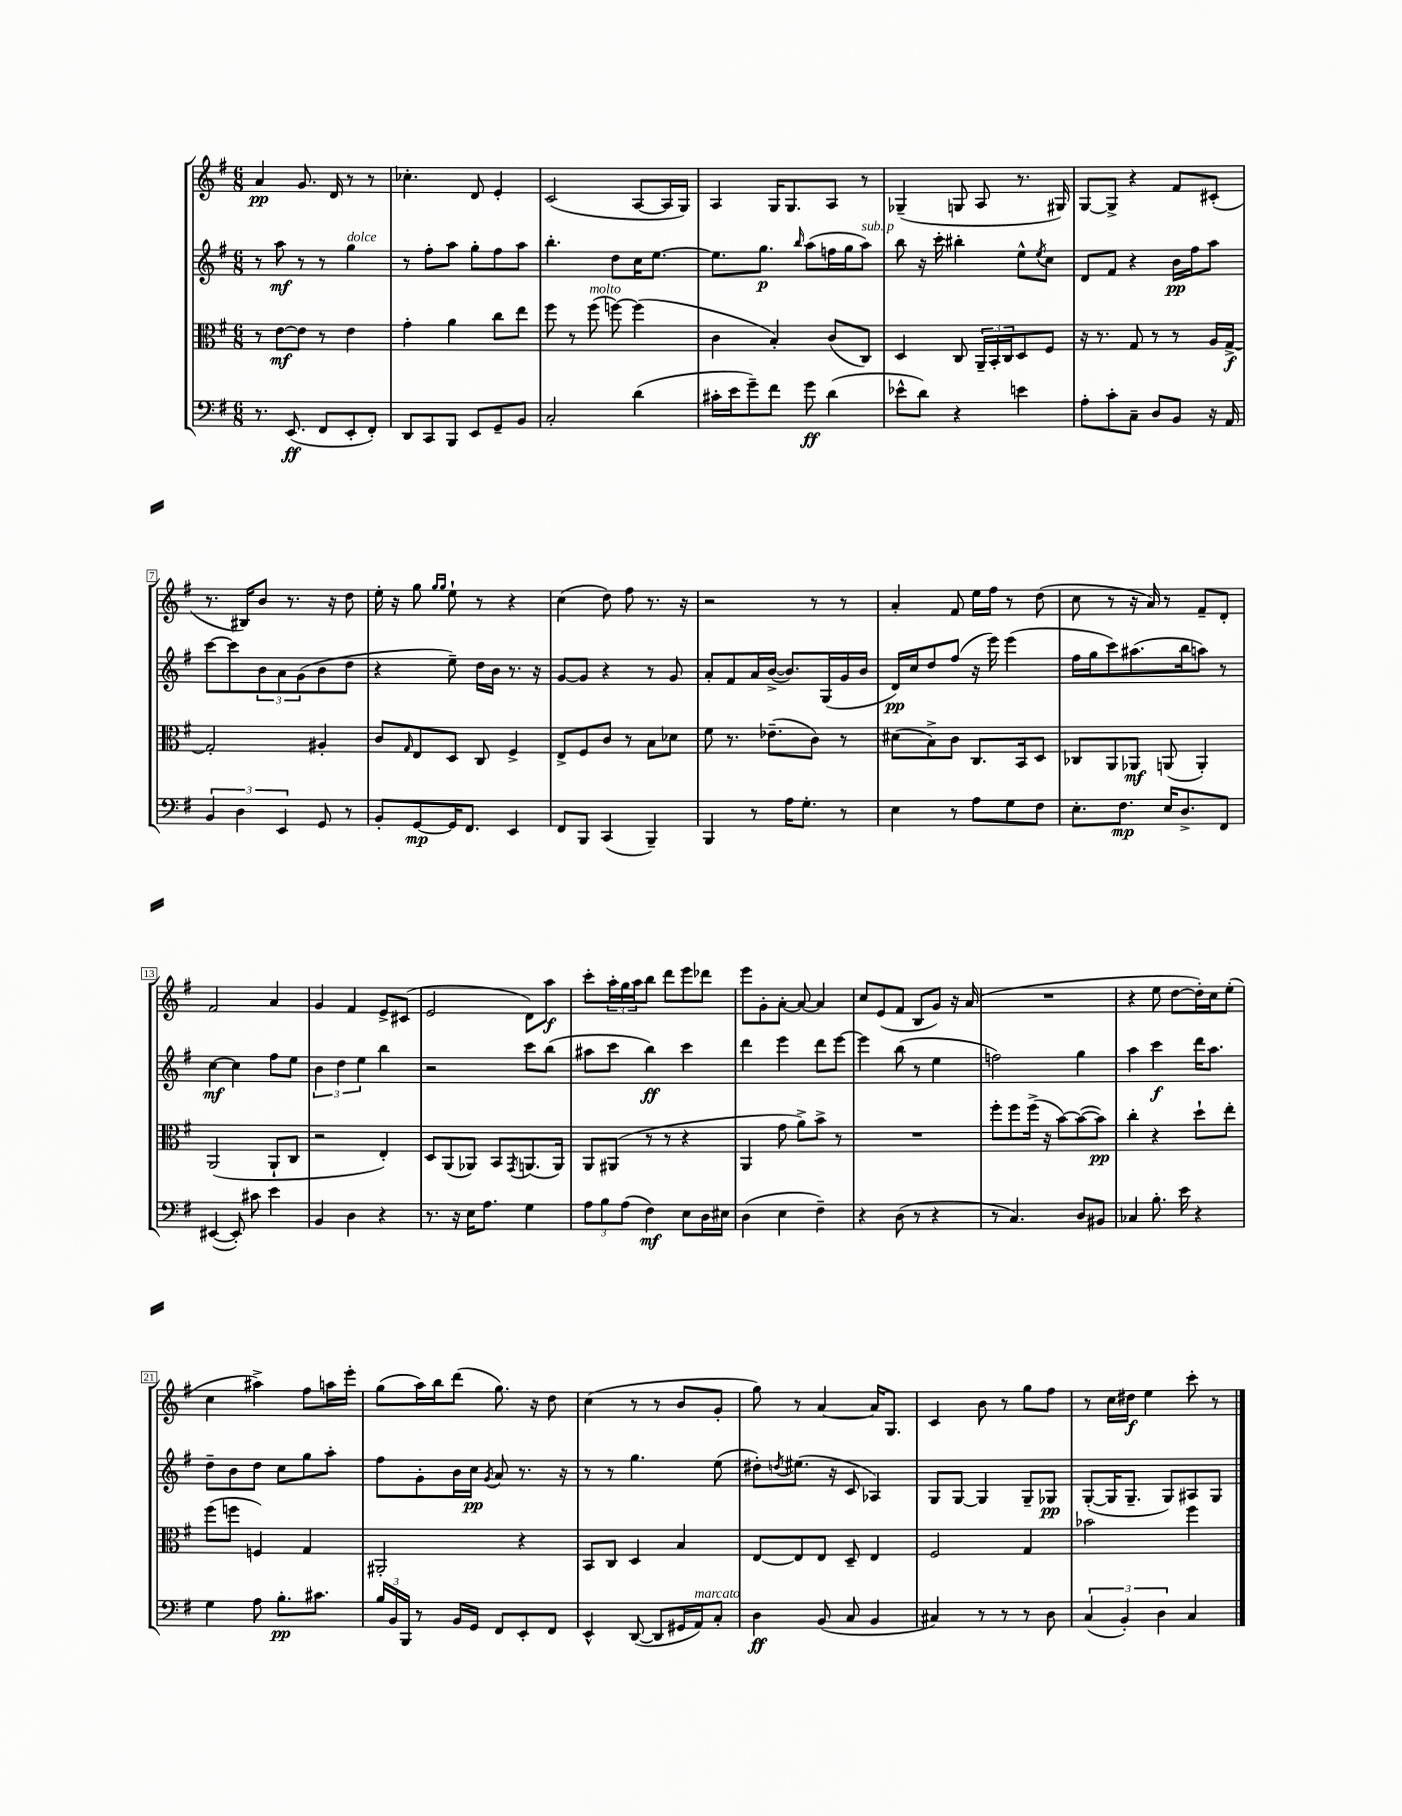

**kern	**dynam	**kern	**dynam	**kern	**dynam	**kern	**dynam
*part4	*part4	*part3	*part3	*part2	*part2	*part1	*part1
*staff4	*staff4	*staff3	*staff3	*staff2	*staff2	*staff1	*staff1
*clefF4	*	*clefC3	*	*clefG2	*	*clefG2	*
*k[f#]	*	*k[f#]	*	*k[f#]	*	*k[f#]	*
*M6/8	*	*M6/8	*	*M6/8	*	*M6/8	*
=1	=1	=1	=1	=1	=1	=1	=1
8.r	.	8r	.	8r	.	4a/	pp
.	.	[8e\L	mf	8aa\	mf	.	.
(8.EE/	ff	.	.	.	.	.	.
.	.	8e\J]	.	8r	.	8.g/	.
8FF#/L	.	8r	.	8r	.	.	.
.	.	.	.	.	.	16d/	.
!	!	!	!	!LO:TX:a:i:t=dolce	!	!	!
8EE'/	.	4e\	.	4gg\	.	8r	.
8FF#'/J)	.	.	.	.	.	8r	.
=2	=2	=2	=2	=2	=2	=2	=2
8DD/L	.	4g'\	.	8r	.	4.cc-X'\	.
8CC/	.	.	.	8ff#'\L	.	.	.
8BBB/J	.	4a\	.	8aa\J	.	.	.
8EE/L	.	.	.	8gg'\L	.	8d/	.
8GG~/	.	8cc\L	.	8ff#\	.	4e'/	.
8BB/J	.	8ee\J	.	8aa\J	.	.	.
=3	=3	=3	=3	=3	=3	=3	=3
2C'/	.	8ff#\	.	4.bb'\	.	(2c/	.
.	.	8r	.	.	.	.	.
!	!	!LO:TX:a:i:t=molto	!	!	!	!	!
.	.	(8ff#\	.	.	.	.	.
.	.	[8ffn\)	.	8dd\L	.	.	.
(4d\	.	(4ff\]	.	16cc\K	.	[8A/L	.
.	.	.	.	[8.ee\J	.	.	.
.	.	.	.	.	.	16A/L]	.
.	.	.	.	.	.	16G/JJ)	.
=4	=4	=4	=4	=4	=4	=4	=4
16c#X'\LL	.	4c\	.	8.ee\L]	.	4A/	.
16e\J	.	.	.	.	.	.	.
8g~\)	.	.	.	.	.	.	.
.	.	.	.	8.gg\J	p	.	.
8f#\J	.	4B'/)	.	.	.	16G/KL	.
.	.	.	.	.	.	8.G/	.
.	.	.	.	16qqbb/	.	.	.
8g\	ff	.	.	(8aa\L	.	.	.
(4d\	.	(8c/L	.	16ffn\L	.	8A/J	.
.	.	.	.	16gg\J	.	.	.
!	!	!	!	!LO:TX:a:i:t=sub. p	!	!	!
.	.	8C/J)	.	8aa\J)	.	8r	.
=5	=5	=5	=5	=5	=5	=5	=5
8e-X^^\L	.	4D/	.	8bb\	.	(4G-X~/	.
8d\J)	.	.	.	16r	.	.	.
.	.	.	.	16ccc'\	.	.	.
4r	.	8C/	.	4bb#X'\	.	8Gn/	.
.	.	24AA~/LL	.	.	.	8A/	.
.	.	24BB'/	.	.	.	.	.
.	.	24C/J	.	.	.	.	.
4en\	.	8D/	.	8ee^^\L	.	8.r	.
.	.	.	.	8qee/	.	.	.
.	.	8F#/J	.	8cc\J	.	.	.
.	.	.	.	.	.	16G#X/)	.
=6	=6	=6	=6	=6	=6	=6	=6
8A'\L	.	16r	.	8d/L	.	[8G/L	.
.	.	8.r	.	.	.	.	.
8c'\	.	.	.	8f#/J	.	8G^/J]	.
8C~\J	.	8G/	.	4r	.	4r	.
8D/L	.	8r	.	.	.	.	.
8BB/J	.	8r	.	16b\LL	pp	8f#/L	.
.	.	.	.	16ff#\J	.	.	.
16r	.	16A/LL	.	8aa\J	.	(8c#X'/J	.
16AA/	.	[16G^/JJ	f	.	.	.	.
!!LO:LB:g=z
=7	=7	=7	=7	=7	=7	=7	=7
6BB/	.	2G'/]	.	[8ccc\L	.	8.r	.
.	.	.	.	8ccc\]	.	.	.
6D\	.	.	.	.	.	.	.
.	.	.	.	.	.	16B#X/KL)	.
.	.	.	.	12b\	.	8b/J	.
6EE/	.	.	.	12a\	.	.	.
.	.	.	.	.	.	8.r	.
.	.	.	.	(12g\	.	.	.
8GG/	.	4A#X'/	.	8b\	.	.	.
.	.	.	.	.	.	16r	.
8r	.	.	.	8dd\J	.	8dd\	.
=8	=8	=8	=8	=8	=8	=8	=8
8BB'/L	.	8c/L	.	4r	.	16ee'\	.
.	.	.	.	.	.	16r	.
.	.	16qqG/	.	.	.	.	.
[8GG/	mp	8E/	.	.	.	8gg\	.
.	.	.	.	.	.	16qqgg/LL	.
.	.	.	.	.	.	16qqgg/JJ	.
16GG/K]	.	8D/J	.	8ee~\)	.	8ee`\	.
8.FF#/J	.	.	.	.	.	.	.
.	.	8C/	.	16dd\LL	.	8r	.
.	.	.	.	16b\JJ	.	.	.
4EE/	.	4F#^/	.	8.r	.	4r	.
.	.	.	.	16r	.	.	.
=9	=9	=9	=9	=9	=9	=9	=9
8FF#/L	.	8E^/L	.	[8g/L	.	(4cc\	.
8BBB/J	.	8F#/	.	8g/J]	.	.	.
(4CC/	.	8c/J	.	4r	.	8dd\)	.
.	.	8r	.	.	.	8ff#\	.
4BBB~/)	.	8B\L	.	8r	.	8.r	.
.	.	8d-X\J	.	8g/	.	.	.
.	.	.	.	.	.	16r	.
=10	=10	=10	=10	=10	=10	=10	=10
4BBB/	.	8f#\	.	8a'/L	.	2r	.
.	.	8.r	.	8f#/	.	.	.
8r	.	.	.	16a/L	.	.	.
.	.	(8.e-X~\L	.	([16b^/JJ	.	.	.
16A\KL	.	.	.	8.b/L])	.	.	.
8.G'\J	.	.	.	.	.	.	.
.	.	8c\J)	.	.	.	8r	.
.	.	.	.	(16G/L	.	.	.
8r	.	8r	.	16g/	.	8r	.
.	.	.	.	16b/JJ	.	.	.
=11	=11	=11	=11	=11	=11	=11	=11
4E\	.	(8d#X\L	.	16d/LL)	pp	4a'/	.
.	.	.	.	16cc/J	.	.	.
.	.	8B^\)	.	8dd/	.	.	.
8r	.	8c\J	.	(8ff#/J	.	8f#/	.
8A\L	.	8.C/L	.	16r	.	16ee\LL	.
.	.	.	.	16eee\)	.	16ff#\JJ	.
8G\	.	.	.	(4eee\	.	8r	.
.	.	16BB/k	.	.	.	.	.
8F#\J	.	8D/J	.	.	.	(8dd\	.
=12	=12	=12	=12	=12	=12	=12	=12
8.E'\L	.	8C-X/L	.	16ff#\LL	.	8cc\	.
.	.	.	.	16gg\J	.	.	.
.	.	8AA/	.	8ccc\)	.	8r	.
8.F#\J	mp	.	.	.	.	.	.
.	.	8AA-X/J	mf	(8.aa#X\	.	16r	.
.	.	.	.	.	.	16a/)	.
16E/KL	.	(8AAn/	.	.	.	8r	.
8.D^/	.	.	.	16bb\k	.	.	.
.	.	4AA'/)	.	8aan\J)	.	8f#~/L	.
8FF#/J	.	.	.	8r	.	8d'/J	.
!!LO:LB:g=z
=13	=13	=13	=13	=13	=13	=13	=13
([4EE#X/	.	(2AA/	.	[4cc\	mf	2f#/	.
8EE#'/])	.	.	.	4cc\]	.	.	.
8c#X\	.	.	.	.	.	.	.
4e\	.	8AA`/L	.	8ff#\L	.	4a/	.
.	.	8C/J	.	8ee\J	.	.	.
=14	=14	=14	=14	=14	=14	=14	=14
4BB/	.	2r	.	6b\	.	4g/	.
.	.	.	.	6dd\	.	.	.
4D\	.	.	.	.	.	4f#/	.
.	.	.	.	6ee\	.	.	.
4r	.	4E'/)	.	4bb\	.	8e^/L	.
.	.	.	.	.	.	(8c#X/J	.
=15	=15	=15	=15	=15	=15	=15	=15
8.r	.	8D/L	.	2r	.	2e/	.
.	.	(8AA/	.	.	.	.	.
16r	.	.	.	.	.	.	.
16E\KL	.	8AA-X/J)	.	.	.	.	.
8.A\J	.	.	.	.	.	.	.
.	.	8BB/L	.	.	.	.	.
.	.	8qGG/	.	.	.	.	.
4G\	.	(8.AAn/	.	8ccc\L	.	8d\L)	.
.	.	.	.	(8bb\J	.	8aa\J	f
.	.	16AA/Jk)	.	.	.	.	.
=16	=16	=16	=16	=16	=16	=16	=16
12A\L	.	8AA/L	.	8aa#X\L	.	8ccc'\L	.
12B\	.	.	.	.	.	.	.
.	.	(8AA#X/J	.	8ccc\J	.	24aa'\L	.
(12A\J	.	.	.	.	.	24gg\	.
.	.	.	.	.	.	24aa\J	.
4F#\)	mf	8r	.	4bb\)	ff	8bb\J	.
.	.	8r	.	.	.	8ddd\L	.
8E\L	.	4r	.	4ccc\	.	8eee\	.
16D\L	.	.	.	.	.	8ddd-X\J	.
16E#X\JJ	.	.	.	.	.	.	.
=17	=17	=17	=17	=17	=17	=17	=17
(4D\	.	4AA/	.	4ddd\	.	8eee\L	.
.	.	.	.	.	.	8g'\	.
4E\	.	8g\	.	4eee\	.	[8a'\J	.
.	.	8a^\L)	.	.	.	8a/_	.
4F#~\)	.	8b^\J	.	8ddd\L	.	4a/]	.
.	.	8r	.	[8eee\J	.	.	.
=18	=18	=18	=18	=18	=18	=18	=18
4r	.	2.r	.	4eee\]	.	8cc/L	.
.	.	.	.	.	.	(8e/	.
(8D\	.	.	.	(8bb\	.	8f#/J	.
8r	.	.	.	8r	.	8B/L	.
4r	.	.	.	4ee\	.	8g/J)	.
.	.	.	.	.	.	16r	.
.	.	.	.	.	.	(16a/	.
=19	=19	=19	=19	=19	=19	=19	=19
8r	.	8ff#'\L	.	2ffn\)	.	2.r	.
4.C/)	.	8ff#\	.	.	.	.	.
.	.	(16ff#^\Jk	.	.	.	.	.
.	.	16r	.	.	.	.	.
.	.	[8b\L)	.	.	.	.	.
8D/L	.	(8b\_	.	4gg\	.	.	.
8BB#X/J	.	8b\J])	pp	.	.	.	.
=20	=20	=20	=20	=20	=20	=20	=20
4C-X/	.	4cc'\	.	4aa\	.	4r	.
8.B'\	.	4r	.	4ccc\	f	8ee\	.
.	.	.	.	.	.	[8dd\L	.
16e\	.	.	.	.	.	.	.
4r	.	8dd`\L	.	16ddd\KL	.	16dd'\L])	.
.	.	.	.	8.aa\J	.	16cc\J	.
.	.	8ee'\J	.	.	.	(8ee'\J	.
!!LO:LB:g=z
=21	=21	=21	=21	=21	=21	=21	=21
4G\	.	(8ff#\L	.	8dd~\L	.	4cc\	.
.	.	8ffn\J	.	8b\	.	.	.
8A\	.	4Fn/)	.	8dd\J	.	4aa#X^\)	.
8.B'\L	pp	.	.	8cc\L	.	.	.
.	.	4G/	.	8gg\	.	8ff#\L	.
8.c#X\J	.	.	.	.	.	.	.
.	.	.	.	8aa'\J	.	16aan\L	.
.	.	.	.	.	.	16eee'\JJ	.
=22	=22	=22	=22	=22	=22	=22	=22
24B/LL	.	2AA#X'/	.	8ff#\L	.	(8gg\L	.
24BB/	.	.	.	.	.	.	.
24BBB/JJ	.	.	.	.	.	.	.
8r	.	.	.	8g'\	.	16aa\L)	.
.	.	.	.	.	.	16bb\J	.
16BB/LL	.	.	.	16b\L	.	(8ddd\J	.
16GG/JJ	.	.	.	16cc\JJ	pp	.	.
.	.	.	.	8qg/	.	.	.
8FF#/L	.	.	.	8a/	.	8.gg\)	.
8EE'/	.	4r	.	8.r	.	.	.
.	.	.	.	.	.	16r	.
8FF#/J	.	.	.	.	.	8dd\	.
.	.	.	.	16r	.	.	.
=23	=23	=23	=23	=23	=23	=23	=23
4EE^^/	.	8BB/L	.	8r	.	(4cc\	.
.	.	8C/J	.	8r	.	.	.
([8DD/	.	4D/	.	4.gg\	.	8r	.
8DD/L]	.	.	.	.	.	8r	.
16GG#X/L	.	4B/	.	.	.	8b/L	.
!LO:TX:a:i:t=marcato	!	!	!	!	!	!	!
16AA/J)	.	.	.	.	.	.	.
8C'/J	.	.	.	(8ee\	.	8g'/J	.
=24	=24	=24	=24	=24	=24	=24	=24
4D\	ff	[8E/L	.	8dd#X'\L)	.	8gg\)	.
.	.	.	.	8qddn/	.	.	.
.	.	8E/]	.	(8.ee#X\J	.	8r	.
(8BB/	.	8E/J	.	.	.	[4a/	.
.	.	.	.	16r	.	.	.
8C/	.	8D~/	.	8c/	.	.	.
4BB/	.	4E/	.	4A-X/)	.	16a/KL]	.
.	.	.	.	.	.	8.G/J	.
=25	=25	=25	=25	=25	=25	=25	=25
4C#X/)	.	2F#/	.	8G/L	.	4c/	.
.	.	.	.	[8G/J	.	.	.
8r	.	.	.	4G/]	.	8b\	.
8r	.	.	.	.	.	8r	.
8r	.	4G/	.	8G~/L	.	8gg\L	.
8D\	.	.	.	8G-X/J	pp	8ff#\J	.
=26	=26	=26	=26	=26	=26	=26	=26
(6C/	.	2b-X\	.	([8G'/L	.	8r	.
.	.	.	.	16G/K]	.	16cc\LL	.
6BB'/)	.	.	.	.	.	.	.
.	.	.	.	8.G~/J	.	16dd#X\JJ	f
.	.	.	.	.	.	4ee\	.
6D\	.	.	.	.	.	.	.
.	.	.	.	8G/L)	.	.	.
4C/	.	4ff#\	.	8A#X/	.	8ccc'\	.
.	.	.	.	8G/J	.	8r	.
==	==	==	==	==	==	==	==
*-	*-	*-	*-	*-	*-	*-	*-
